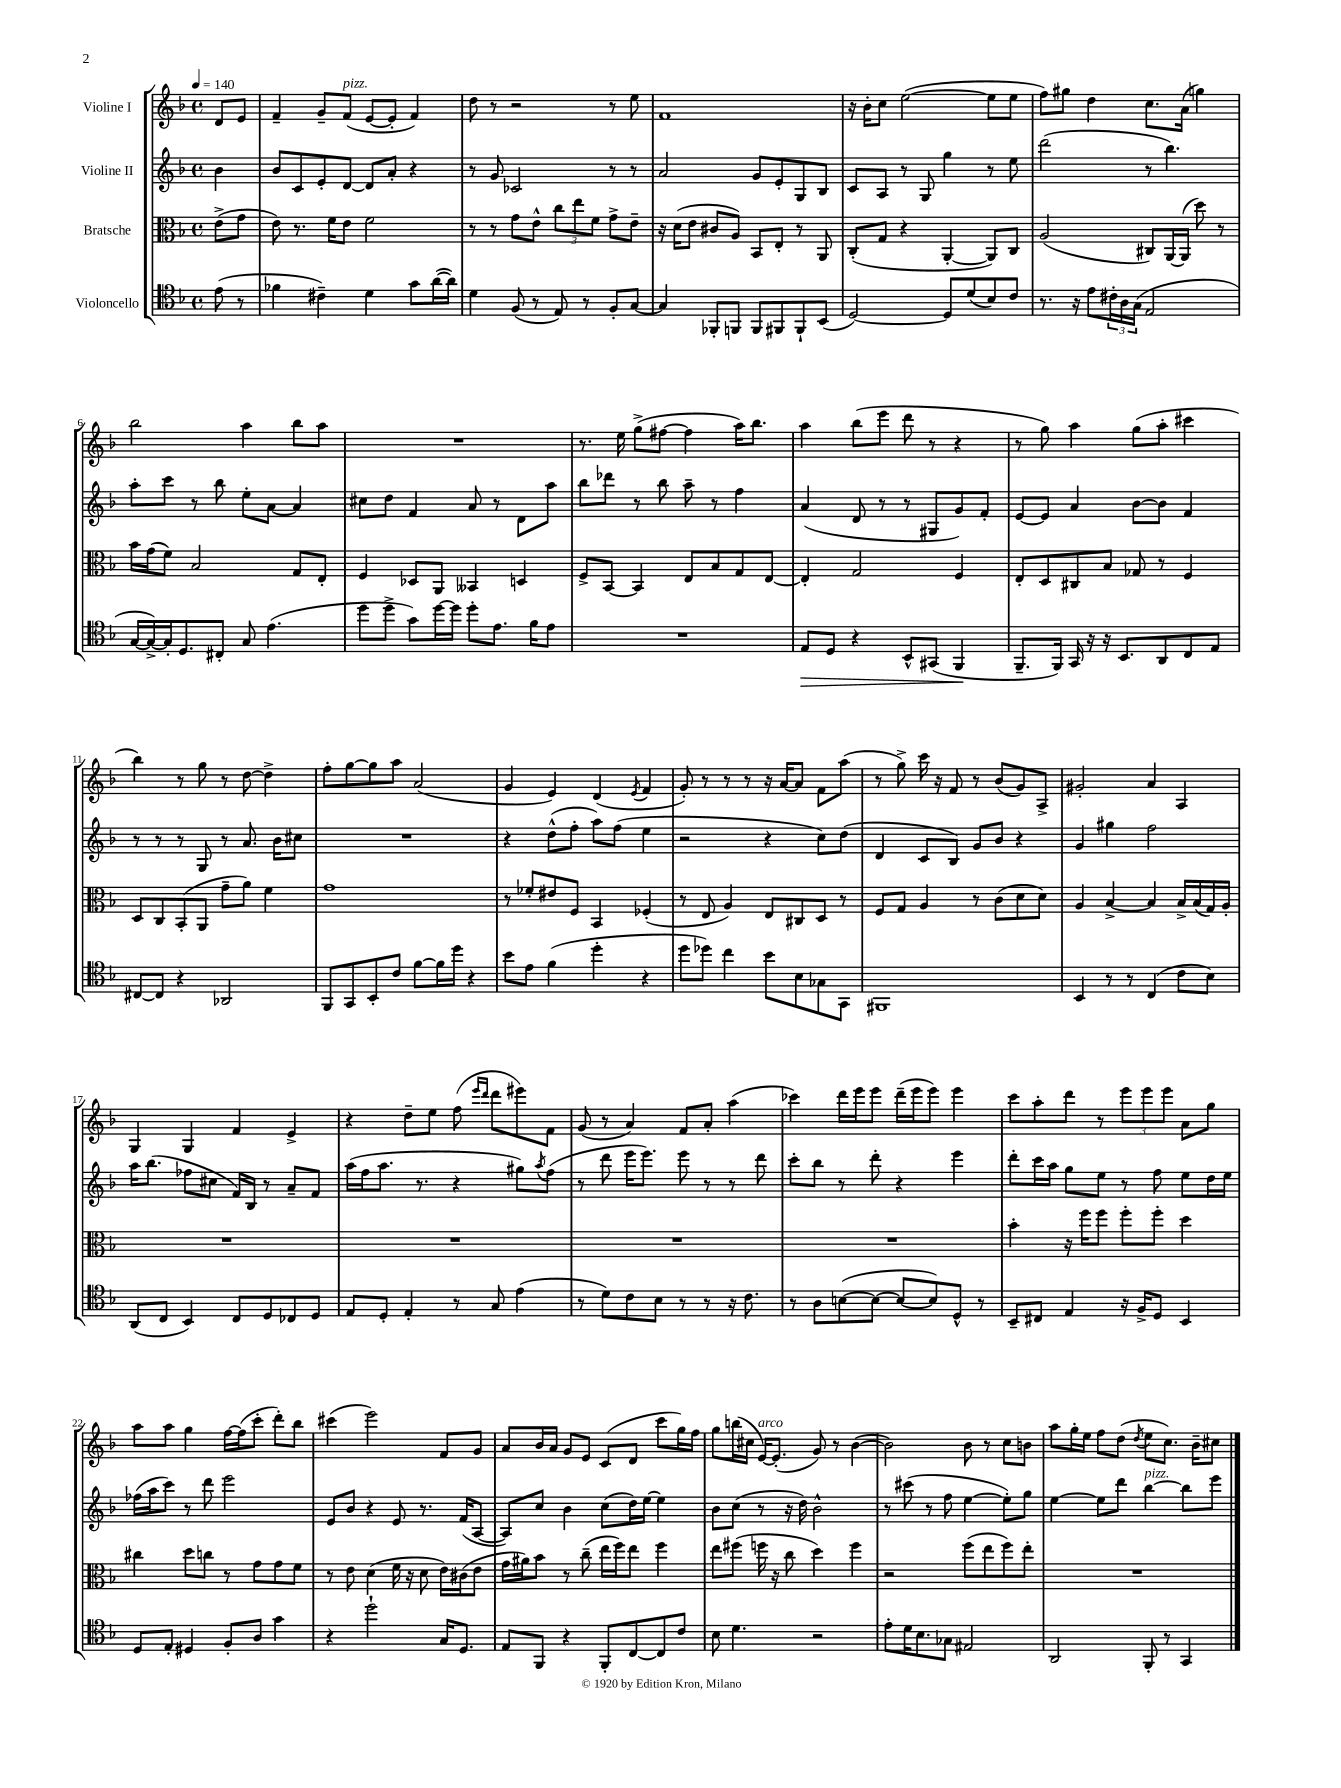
<<
\new StaffGroup <<
\new Staff = "s0" \with { instrumentName = "Violine I" } {
    \clef treble \key f \major \defaultTimeSignature \time 4/4 \partial 4 \tempo 4 = 140
    d'8 e'8 |
    f'4-- g'8-- f'8^\markup { \italic "pizz." }( e'8~ e'8-. f'4) |
    d''8 r8 r2 r8 e''8 |
    f'1 |
    r16 bes'16-. c''8 e''2~( e''8 e''8 |
    f''8) gis''8 d''4 c''8. a'16( g''4) |
    bes''2 a''4 bes''8 a''8 |
    R1 |
    r8. e''16 g''8->( fis''8~ fis''4 a''16) bes''8. |
    a''4 bes''8( e'''8 d'''8 r8 r4 |
    r8 g''8) a''4 g''8( a''8-. cis'''4 |
    bes''4) r8 g''8 r8 d''8~ d''4-> |
    f''8-. g''8~ g''8 a''8 a'2( |
    g'4 e'4) d'4( \acciaccatura { e'8 } f'4 |
    g'8-.) r8 r8 r8 r16 a'16~ a'8 f'8 a''8( |
    r8 g''8->) c'''16 r16 f'8 r8 bes'8( g'8) a8-> |
    gis'2-. a'4 a4 |
    g4 g4 f'4 e'4-> |
    r4 d''8-- e''8 f''8( \grace { e'''16 d'''16 } d'''8 eis'''8) f'8 |
    g'8( r8 a'4) f'8 a'8-. a''4( |
    ces'''4) d'''16 e'''16 e'''8 d'''16--( e'''16 e'''8) e'''4 |
    c'''8 a''8-. d'''8 r8 \tuplet 3/2 { e'''8 e'''8 e'''8 } a'8 g''8 |
    a''8 a''8 g''4 f''16~ f''16( c'''8-. d'''8-.) bes''8 |
    cis'''4( e'''2) f'8 g'8 |
    a'8 bes'16 a'16 g'8 e'8 c'8( d'8 c'''8 g''16) f''16 |
    g''8 b''16( cis''16 e'16~^\markup { \italic "arco" }) e'8.-.( g'8) r8 bes'4~( |
    bes'2) bes'8 r8 c''8 b'8 |
    a''8 g''16-. e''16 f''8 d''8( \acciaccatura { d''8 } e''8 c''8.) bes'16-- cis''8 \bar "|." |
}
\new Staff = "s1" \with { instrumentName = "Violine II" } {
    \clef treble \key f \major \defaultTimeSignature \time 4/4 \partial 4
    bes'4 |
    bes'8 c'8 e'8-. d'8~ d'8 a'8-. r4 |
    r8 g'8 ces'2 r8 r8 |
    a'2 g'8 e'8-. g8 bes8 |
    c'8 a8 r8 g8 g''4 r8 e''8 |
    d'''2( r8 bes''4.) |
    a''8-. c'''8 r8 bes''8 e''8-. a'8~ a'4 |
    cis''8 d''8 f'4 a'8 r8 d'8 a''8 |
    bes''8 des'''8 r8 bes''8 a''8-- r8 f''4 |
    a'4( d'8 r8 r8 gis8 g'8) f'8-. |
    e'8~ e'8 a'4 bes'8~ bes'8 f'4 |
    r8 r8 r8 g8 r8 a'8. bes'16 cis''8 |
    R1 |
    r4 d''8-^( f''8-. a''8) f''8( e''4 |
    r2 r4 c''8) d''8( |
    d'4 c'8 bes8) g'8 bes'8 r4 |
    g'4 gis''4 f''2 |
    a''16 bes''8.( fes''8 cis''8 f'16) bes16 r8 a'8-- f'8 |
    a''16( f''16 a''8. r8. r4 gis''8) \acciaccatura { a''8 } f''8( |
    r8 d'''8 e'''16 e'''8.) e'''8 r8 r8 d'''8 |
    c'''8-. bes''8 r8 d'''8-. r4 e'''4 |
    d'''8-. c'''16 a''16 g''8 e''8 r8 f''8 e''8 d''16 e''16 |
    fes''16( a''16 c'''8) r8 d'''8 e'''2 |
    e'8 bes'8 r4 e'8 r8. f'16( a8~ |
    a8) c''8 bes'4 c''8( d''16) e''16~ e''4 |
    bes'8 c''8( r8 r16 d''16) bes'2-^ |
    r8 cis'''8( r8 f''8 e''4~ e''8-.) g''8 |
    e''4~ e''8 d'''8 bes''4~^\markup { \italic "pizz." } bes''8 e'''8 \bar "|." |
}
\new Staff = "s2" \with { instrumentName = "Bratsche" } {
    \clef alto \key f \major \defaultTimeSignature \time 4/4 \partial 4
    e'8->( g'8 |
    e'8) r8. f'16 e'8 f'2 |
    r8 r8 g'8 e'8-^ \tuplet 3/2 { c''8 e''8 f'8 } g'8-> e'8-- |
    r16 d'16( e'8 cis'8 a8) bes,8 e8-. r8 a,8 |
    c8-.( g8 r4 a,4~-. a,8) c8 |
    a2( cis8) a,16~ a,16( d''8) r8 |
    bes'16 g'16( f'8) bes2 g8 e8-. |
    f4 des8 a,8 beses,4 d4 |
    f8-> bes,8~ bes,4 e8 bes8 g8 e8~ |
    e4-. g2 f4 |
    e8-. d8 cis8 bes8 ges8 r8 f4 |
    d8 c8 bes,8-.( a,8 g'8-- a'8) f'4 |
    g'1 |
    r8 fes'8-. eis'8 f8 bes,4 fes4-.( |
    r8 e8 a4) e8 cis8 d8 r8 |
    f8 g8 a4 r8 c'8( d'8 d'8) |
    a4 bes4~-> bes4 bes16-> bes16( g16) a16-. |
    R1 |
    R1 |
    R1 |
    R1 |
    bes'4-. r16 f''16 f''8 f''8-. f''8-. d''4 |
    cis''4 d''8 c''8 r8 g'8 g'8 f'8 |
    r8 e'8 d'4( f'16 r16 d'8 e'16) cis'16( e'8 |
    g'16 ais'16) bes'8 r8 c''8--( e''16 f''16) e''8 f''4 |
    e''8 fis''8( f''16 r16 c''8 d''4) f''4 |
    r2 f''8( e''8 f''8) e''8-. |
    R1 \bar "|." |
}
\new Staff = "s3" \with { instrumentName = "Violoncello" } {
    \clef tenor \key f \major \defaultTimeSignature \time 4/4 \partial 4
    e'8( r8 |
    fes'4 cis'4--) d'4 g'8 a'16~( a'16) |
    d'4 f8( r8 e8) r8 f8-. g8~ |
    g4 fes,8-. f,8 f,8 fis,8 fis,8-! bes,8( |
    d2~) d8 d'8( bes8) c'8 |
    r8. r16 e'8 \tuplet 3/2 { cis'16-. a16 g16( } e2 |
    g16~ g16~->) g16-. d8. cis8-. g8 e'4.( |
    d''8 d''8-> g'8) d''16~ d''16 d''8-. e'8. f'16 e'8 |
    R1 |
    e8\> d8 r4 bes,8-^ gis,8( f,4\! |
    f,8.-- f,16) g,16 r16 r16 bes,8. a,8 c8 e8 |
    cis8~ cis8 r4 aes,2 |
    f,8 g,8 bes,8-. c'8 f'8~ f'16 d''16 r4 |
    bes'8 e'8 f'4( d''4-. r4 |
    d''8 des''8) c''4 bes'8 bes8 ges8 g,8 |
    fis,1 |
    bes,4 r8 r8 c4( c'8 bes8) |
    a,8( c8 bes,4) c8 d8 ces8 d8 |
    e8 d8-. e4-. r8 g8 e'4( |
    r8 d'8) c'8 bes8 r8 r8 r16 c'8. |
    r8 a8 b8~( b8~ b8~ b8) d8-^ r8 |
    bes,8-- cis8 e4 r16 f16-> d8 bes,4 |
    d8 e8-. dis4 f8-. a8 g'4 |
    r4 d''2-! g16 d8. |
    e8 f,8 r4 f,8-. c8~ c8 c'8 |
    bes8 d'4. r2 |
    e'8-. d'16 bes8. ges8 eis2 |
    a,2 f,8-. r8 g,4 \bar "|." |
}
>>
>>
